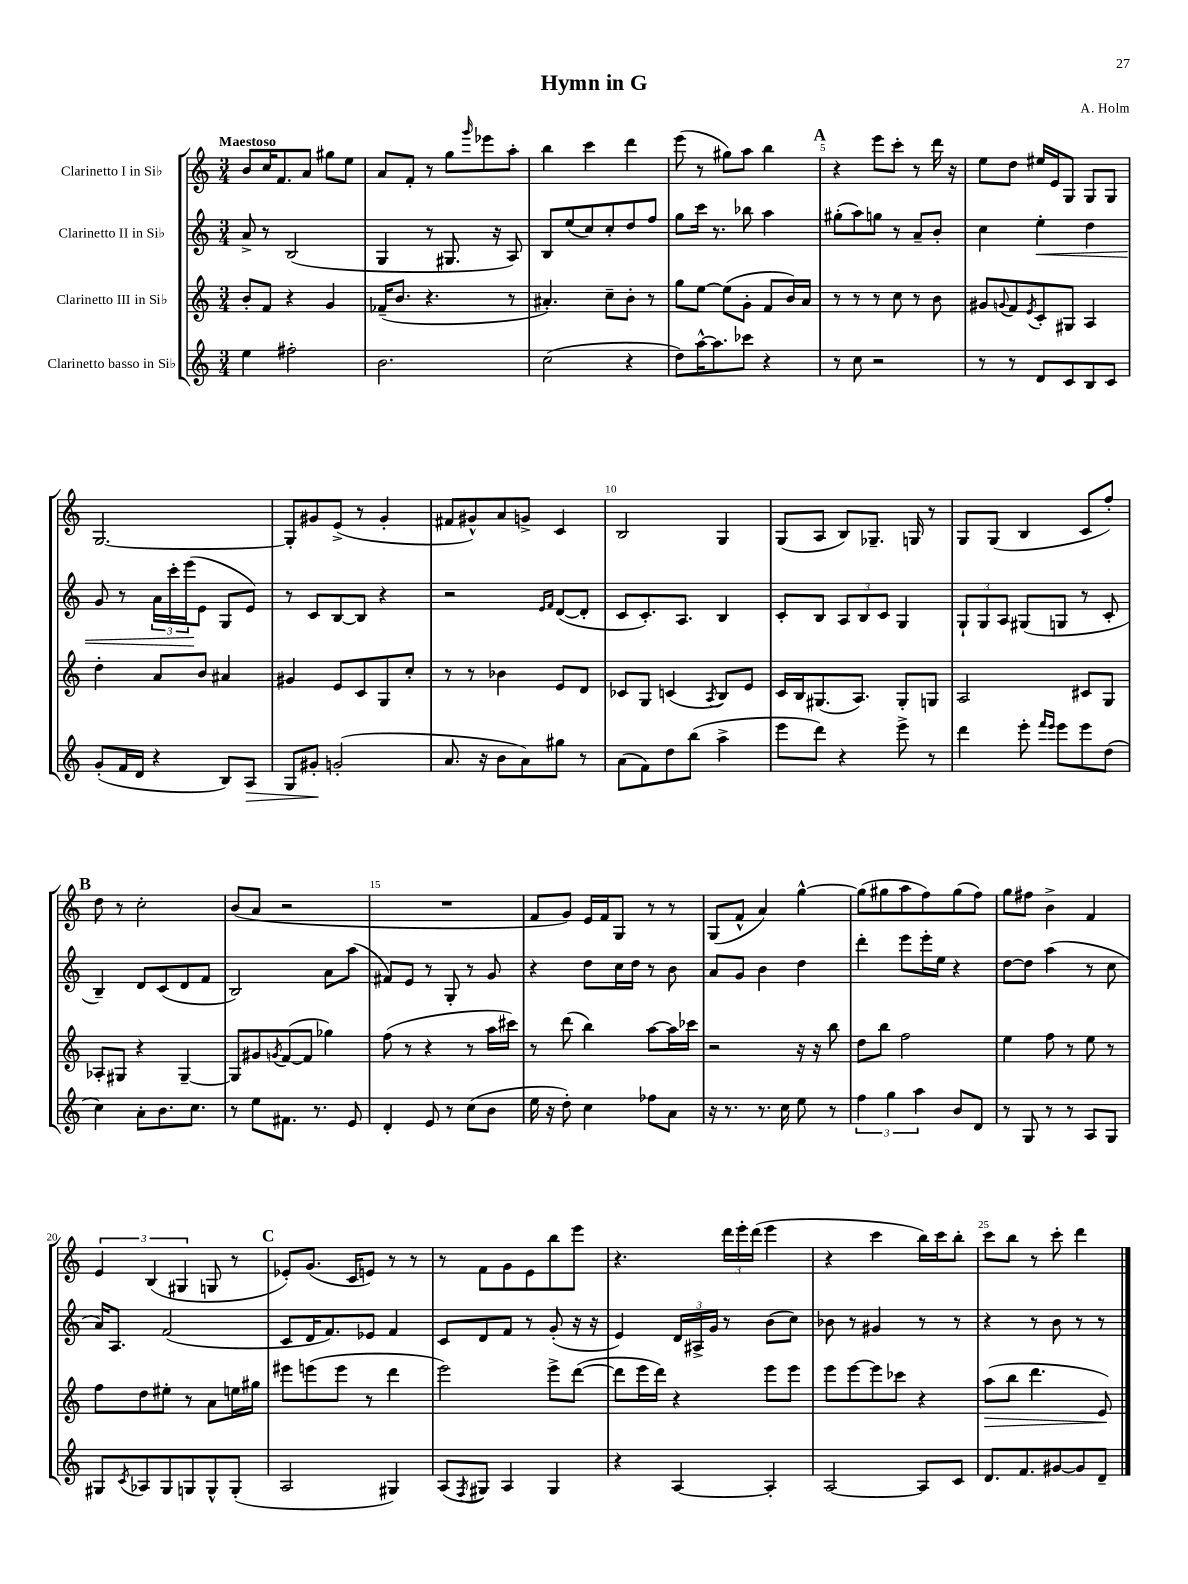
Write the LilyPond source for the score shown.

\header { title = "Hymn in G" composer = "A. Holm" }
<<
\new StaffGroup <<
\new Staff = "s0" \with { instrumentName = "Clarinetto I in Sib" } {
    \clef treble \key c \major \numericTimeSignature \time 3/4 \tempo "Maestoso"
    b'8 c''16 f'8. a'8 gis''8 e''8 |
    a'8 f'8-. r8 g''8 \grace { g'''16 } ees'''8 a''8-. |
    b''4 c'''4 d'''4 |
    e'''8( r8 gis''8) a''8 b''4 |
    \mark \markup { \bold "A" } r4 e'''8 c'''8-. r8 d'''16 r16 |
    e''8 d''8 eis''16 e'16 g8 g8 g8 |
    g2.~ |
    g8-. gis'8 e'8->( r8 gis'4-. |
    fis'8 gis'8-^) a'8 g'8-> c'4 |
    b2 g4 |
    g8( a8 b8) ges8.-- g16 r8 |
    g8 g8( b4 c'8 f''8-.) |
    \mark \markup { \bold "B" } d''8 r8 c''2-. |
    b'8( a'8 r2 |
    R2. |
    f'8 g'8) e'16 f'16 g8 r8 r8 |
    g8( f'8-^ a'4) g''4~-^ |
    g''8( gis''8 a''8 f''8) gis''8( f''8) |
    g''8 fis''8 b'4-> f'4 |
    \tuplet 3/2 { e'4 b4( gis4 } g8 r8 |
    \mark \markup { \bold "C" } ees'8-.) g'8.( c'16 e'8) r8 r8 |
    r8 f'8 g'8 e'8 b''8 e'''8 |
    r4. \tuplet 3/2 { d'''16 e'''16-. d'''16( } e'''4 |
    r4 c'''4 b''16) c'''16 b''8-. |
    c'''8 b''8 r8 c'''8-. d'''4 \bar "|." |
}
\new Staff = "s1" \with { instrumentName = "Clarinetto II in Sib" } {
    \clef treble \key c \major \numericTimeSignature \time 3/4
    a'8-> r8 b2( |
    g4 r8 gis8. r16 a8) |
    b8 e''8( c''8) c''8-. d''8 f''8 |
    g''8 c'''16 r8. bes''8 a''4 |
    \mark \markup { \bold "A" } gis''8-.( a''8) g''8 r8 a'8-- b'8-. |
    c''4 e''4-.\< d''4 |
    g'8 r8 \tuplet 3/2 { a'16 c'''16-. e'''16\!( } e'8 g8 e'8) |
    r8 c'8 b8~ b8 r4 |
    r2 \grace { e'16 f'16 } d'8~( d'8-. |
    c'8 c'8.-.) a8. b4 |
    c'8-. b8 \tuplet 3/2 { a8 b8 c'8 } g4 |
    \tuplet 3/2 { g8-! g8 a8 } gis8( g8 r8 c'8-. |
    \mark \markup { \bold "B" } b4--) d'8 c'8( d'8 f'8 |
    b2) a'8 a''8( |
    fis'8) e'8 r8 g8-. r8 g'8 |
    r4 d''8 c''16 d''16 r8 b'8 |
    a'8 g'8 b'4 d''4 |
    d'''4-. e'''8 e'''16-. e''16 r4 |
    d''8~ d''8 a''4( r8 c''8 |
    a'16) a8. f'2( |
    \mark \markup { \bold "C" } c'8 d'16 f'8.) ees'8 f'4 |
    c'8 d'8 f'8 r8 g'8-.( r16 r16 |
    e'4) \tuplet 3/2 { d'16 ais16-> g'16 } r8 b'8( c''8) |
    bes'8 r8 gis'4 r8 r8 |
    r4 r8 b'8 r8 r8 \bar "|." |
}
\new Staff = "s2" \with { instrumentName = "Clarinetto III in Sib" } {
    \clef treble \key c \major \numericTimeSignature \time 3/4
    b'8-. f'8 r4 g'4 |
    fes'16--( b'8. r4. r8 |
    ais'4.-.) c''8-- b'8-. r8 |
    g''8 e''8~ e''8( g'8-. f'8 b'16) a'16 |
    \mark \markup { \bold "A" } r8 r8 r8 c''8 r8 b'8 |
    gis'8 \appoggiatura { g'8 } f'8 \acciaccatura { e'8 } c'8-. gis8 a4 |
    d''4-. a'8 b'8 ais'4 |
    gis'4 e'8 c'8 g8 c''8-. |
    r8 r8 bes'4 e'8 d'8 |
    ces'8 g8 c'4( \acciaccatura { a8 } b8) e'8 |
    c'16 b16 gis8.( a8.) gis8-. g8 |
    a2 cis'8 g8 |
    \mark \markup { \bold "B" } aes8-. gis8 r4 gis4~-- |
    gis8 gis'8 \acciaccatura { g'8 } f'8~( f'8 ges''4) |
    f''8( r8 r4 r8 a''16 cis'''16) |
    r8 d'''8( b''4) a''8~ a''16 ces'''16 |
    r2 r16 r16 b''8 |
    d''8 b''8 f''2 |
    e''4 f''8 r8 e''8 r8 |
    f''8 d''8 eis''8-. r8 a'8 e''16 gis''16 |
    \mark \markup { \bold "C" } eis'''8 e'''8( e'''8 r8 d'''4 |
    e'''2) e'''8-> d'''8~( |
    d'''8 e'''16 d'''16) r4 e'''8 e'''8 |
    e'''8 e'''8~ e'''8 ces'''8 r4 |
    a''8\>( b''8 d'''4. e'8\!) \bar "|." |
}
\new Staff = "s3" \with { instrumentName = "Clarinetto basso in Sib" } {
    \clef treble \key c \major \numericTimeSignature \time 3/4
    e''4 fis''2-. |
    b'2. |
    c''2( r4 |
    d''8) a''16~-^ a''8. ces'''8 r4 |
    \mark \markup { \bold "A" } r8 c''8 r2 |
    r8 r8 d'8 c'8 b8 c'8 |
    g'8-.( f'16 d'16 r4 b8) a8\> |
    g8 gis'8-.\! g'2-.( |
    a'8. r16 b'8 a'8) gis''8 r8 |
    a'8( f'8) d''8 b''8( a''4-> |
    e'''8 d'''8) r4 e'''8-> r8 |
    d'''4 e'''8-. \grace { f'''16 e'''16 } e'''8 e'''8 d''8( |
    \mark \markup { \bold "B" } c''4) a'8-. b'8. c''8. |
    r8 e''8 fis'8. r8. e'8 |
    d'4-. e'8 r8 c''8( b'8 |
    e''16 r16 d''8-.) c''4 fes''8 a'8 |
    r16 r8. r8. c''16 e''8 r8 |
    \tuplet 3/2 { f''4 g''4 a''4 } b'8 d'8 |
    r8 g8 r8 r8 a8 g8 |
    gis8 \acciaccatura { c'8 } aes8 gis8 g8 g8-^ g8-.( |
    \mark \markup { \bold "C" } a2 gis4) |
    a8( \acciaccatura { f8 } gis8) a4 gis4 |
    r4 a4~ a4-. |
    a2~ a8 c'8 |
    d'8. f'8. gis'8~ gis'8 d'8-- \bar "|." |
}
>>
>>
\layout { \context { \Score \override BarNumber.break-visibility = ##(#f #t #t) barNumberVisibility = #(every-nth-bar-number-visible 5) } }
